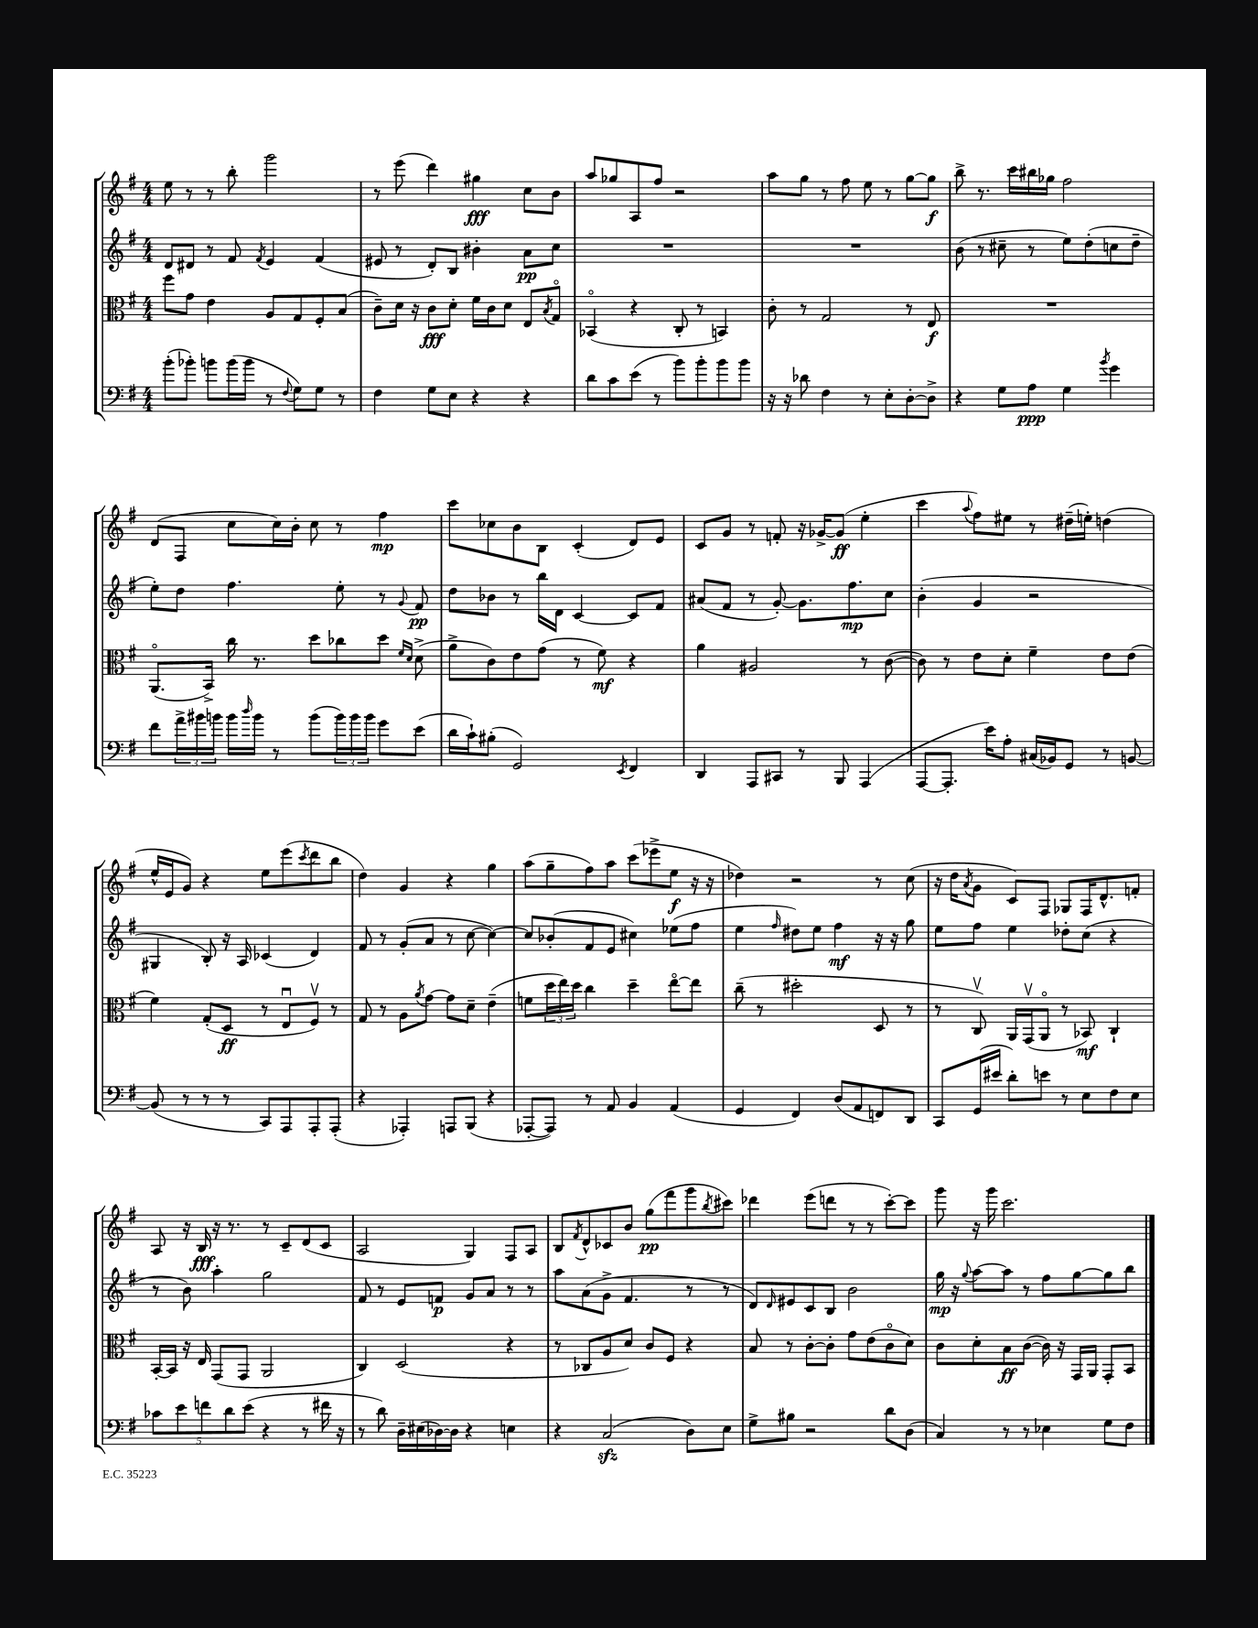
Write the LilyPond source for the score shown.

<<
\new StaffGroup <<
\new Staff = "s0" {
    \clef treble \key g \major \numericTimeSignature \time 4/4
    e''8 r8 r8 b''8-. g'''2 |
    r8 e'''8( d'''4) gis''4\fff c''8 b'8 |
    a''8 ges''8 a8 fis''8 r2 |
    a''8 g''8 r8 fis''8 e''8 r8 g''8~ g''8\f |
    b''8-> r8. c'''16 bis''16 ges''16 fis''2 |
    d'8( fis8 c''8 c''16) b'16-. c''8 r8 fis''4\mp |
    c'''8 ces''8 b'8 b8 c'4-.( d'8) e'8 |
    c'8 g'8 r8 f'8-. r16 ges'16~-> ges'8\ff( e''4-. |
    c'''4 \appoggiatura { a''8 } fis''8) eis''8 r8 dis''16--( e''16-.) d''4( |
    e''16-^ e'16 g'8) r4 e''8 e'''8( \acciaccatura { c'''8 } d'''8 b''8 |
    d''4) g'4 r4 g''4 |
    a''8( g''8-- fis''8) a''8 c'''8( ees'''8-> e''8\f r16 r16 |
    des''4) r2 r8 c''8( |
    r16 d''16 \acciaccatura { a'8 } g'8 c'8) fis8 ges8 fis16 d'8.-^ f'8-. |
    a8 r16 b16\fff r16 r8. r8 c'8-- d'8( c'8 |
    a2 g4) fis8 a8 |
    b8 \acciaccatura { fis'8 } d'8-^ ces'8 b'8 g''8\pp( fis'''8 g'''8 \acciaccatura { b''8 } cis'''8) |
    des'''4 e'''8( d'''8 r8 r8 c'''8~-.) c'''8 |
    g'''8 r16 g'''16 c'''2. \bar "|." |
}
\new Staff = "s1" {
    \clef treble \key g \major \numericTimeSignature \time 4/4
    d'8 dis'8 r8 fis'8 \acciaccatura { fis'8 } e'4 fis'4( |
    eis'8 r8 d'8-.) b8 bis'4-. a'8\pp c''8 |
    R1 |
    R1 |
    b'8( r8 cis''8-- r8 e''8) d''8-.( c''8 d''8-- |
    e''8-.) d''8 fis''4. e''8-. r8 \appoggiatura { g'8 } fis'8\pp |
    d''8 bes'8 r8 b''16 d'16 c'4~ c'8 fis'8 |
    ais'8( fis'8 r8 g'8~-.) g'8. fis''8.\mp c''8 |
    b'4-.( g'4 r2 |
    gis4 b8-.) r16 a16 ces'4( d'4) |
    fis'8 r8 g'8-.( a'8 r8 c''8~ c''4~) |
    c''8 bes'8-.( fis'8 e'8 cis''4) ees''8( fis''8 |
    e''4 \grace { fis''16 } dis''8) e''8 fis''4\mf r16 r16 g''8 |
    e''8 fis''8 e''4 des''8-. c''8( r4 |
    r8 b'8) a''4-. g''2 |
    fis'8 r8 e'8 f'8\p g'8 a'8 r8 r8 |
    a''8 a'8( g'8-> fis'4. r8 r8 |
    d'8) \grace { d'16 } eis'8 c'8 b8 b'2 |
    g''16\mp r16 \appoggiatura { g''8 } a''8~ a''8 r8 fis''8 g''8~ g''8 b''8 \bar "|." |
}
\new Staff = "s2" {
    \clef alto \key g \major \numericTimeSignature \time 4/4
    fis''8 g'8 e'4 a8 g8 fis8-. b8( |
    c'8--) d'16 r16 c'8\fff d'8-. fis'16 c'16 d'8 e8 \acciaccatura { b8 } g8\flageolet |
    bes,4\flageolet( r4 c8-. r8 b,4) |
    c'8-. r8 g2 r8 e8\f |
    R1 |
    a,8.\flageolet( b,16->) c''16 r8. d''8 ces''8 d''8 \grace { fis'16 d'16 } d'8->( |
    a'8-> c'8) e'8 g'8( r8 fis'8\mf) r4 |
    a'4 ais2 r8 c'8~( |
    c'8) r8 e'8 d'8-. fis'4-- e'8 e'8( |
    fis'4) g8-.( d8\ff r8 e8\downbow fis8\upbow) r8 |
    g8 r8 a8 \acciaccatura { a'8 } g'8~ g'8 d'8-- e'4--( |
    f'8 \tuplet 3/2 { d''16 e''16) d''16 } c''4 d''4-- e''8~\flageolet e''8 |
    c''8--( r8 dis''2-. d8 r8 |
    r8 c8\upbow) a,16 g,16\upbow( a,8\flageolet r8 bes,8\mf) c4-! |
    b,16~-. b,16 r16 e16 g,8( g,8 a,2 |
    c4) d2( r4 |
    r8 ces8 a8 d'8) c'8 fis8 r4 |
    b8 r8 c'8~-. c'8-. g'8 e'8( c'8\flageolet d'8) |
    c'8 d'8-. b8\ff c'8~( c'16) r16 g,16 a,16 g,8-. b,8 \bar "|." |
}
\new Staff = "s3" {
    \clef bass \key g \major \numericTimeSignature \time 4/4
    b'8-.( bes'8-.) b'8 b'16( b'16 r8 \appoggiatura { fis8 } g8) g8 r8 |
    fis4 g8 e8 r4 r4 |
    d'8 c'8 e'8( r8 b'8) b'8-. b'8 b'8 |
    r16 r16 des'8 fis4 r8 e8-. d8~-. d8-> |
    r4 g8 a8\ppp g4 \acciaccatura { b'8 } g'4 |
    fis'8 \tuplet 3/2 { a'16-> bis'16 b'16 } b'16 \grace { d''16 } b'16 r8 b'8( \tuplet 3/2 { b'16) b'16 b'16 } g'8 e'8( |
    d'16 c'16-!) bis8-.( g,2) \acciaccatura { e,8 } fis,4 |
    d,4 a,,8 cis,8 r8 b,,8 a,,4( |
    a,,8~ a,,8.-. e'16) a8-. cis16( bes,16) g,8 r8 b,8~ |
    b,8( r8 r8 r8 c,8) a,,8 a,,8-. a,,8-.( |
    r4 aes,,4-.) a,,8 b,,8( r4 |
    aes,,8~-. aes,,8) r8 a,8 b,4 a,4( |
    g,4 fis,4) d8( a,8 f,8) d,8 |
    c,8 g,16( eis'16 d'8-.) e'8 r8 e8 fis8 e8 |
    \tuplet 5/4 { ces'8 e'8 f'8 d'8 e'8( } r4 r8 fis'16 r16 |
    r8 d'8) d16-- eis16( des16~) des16 r4 e4 |
    r4 c2\sfz( d8) e8 |
    g8-> bis8 r2 d'8 d8( |
    c4) r8 r8 ees4 g8 fis8 \bar "|." |
}
>>
>>
\layout { \context { \Score \remove "Bar_number_engraver" } }
